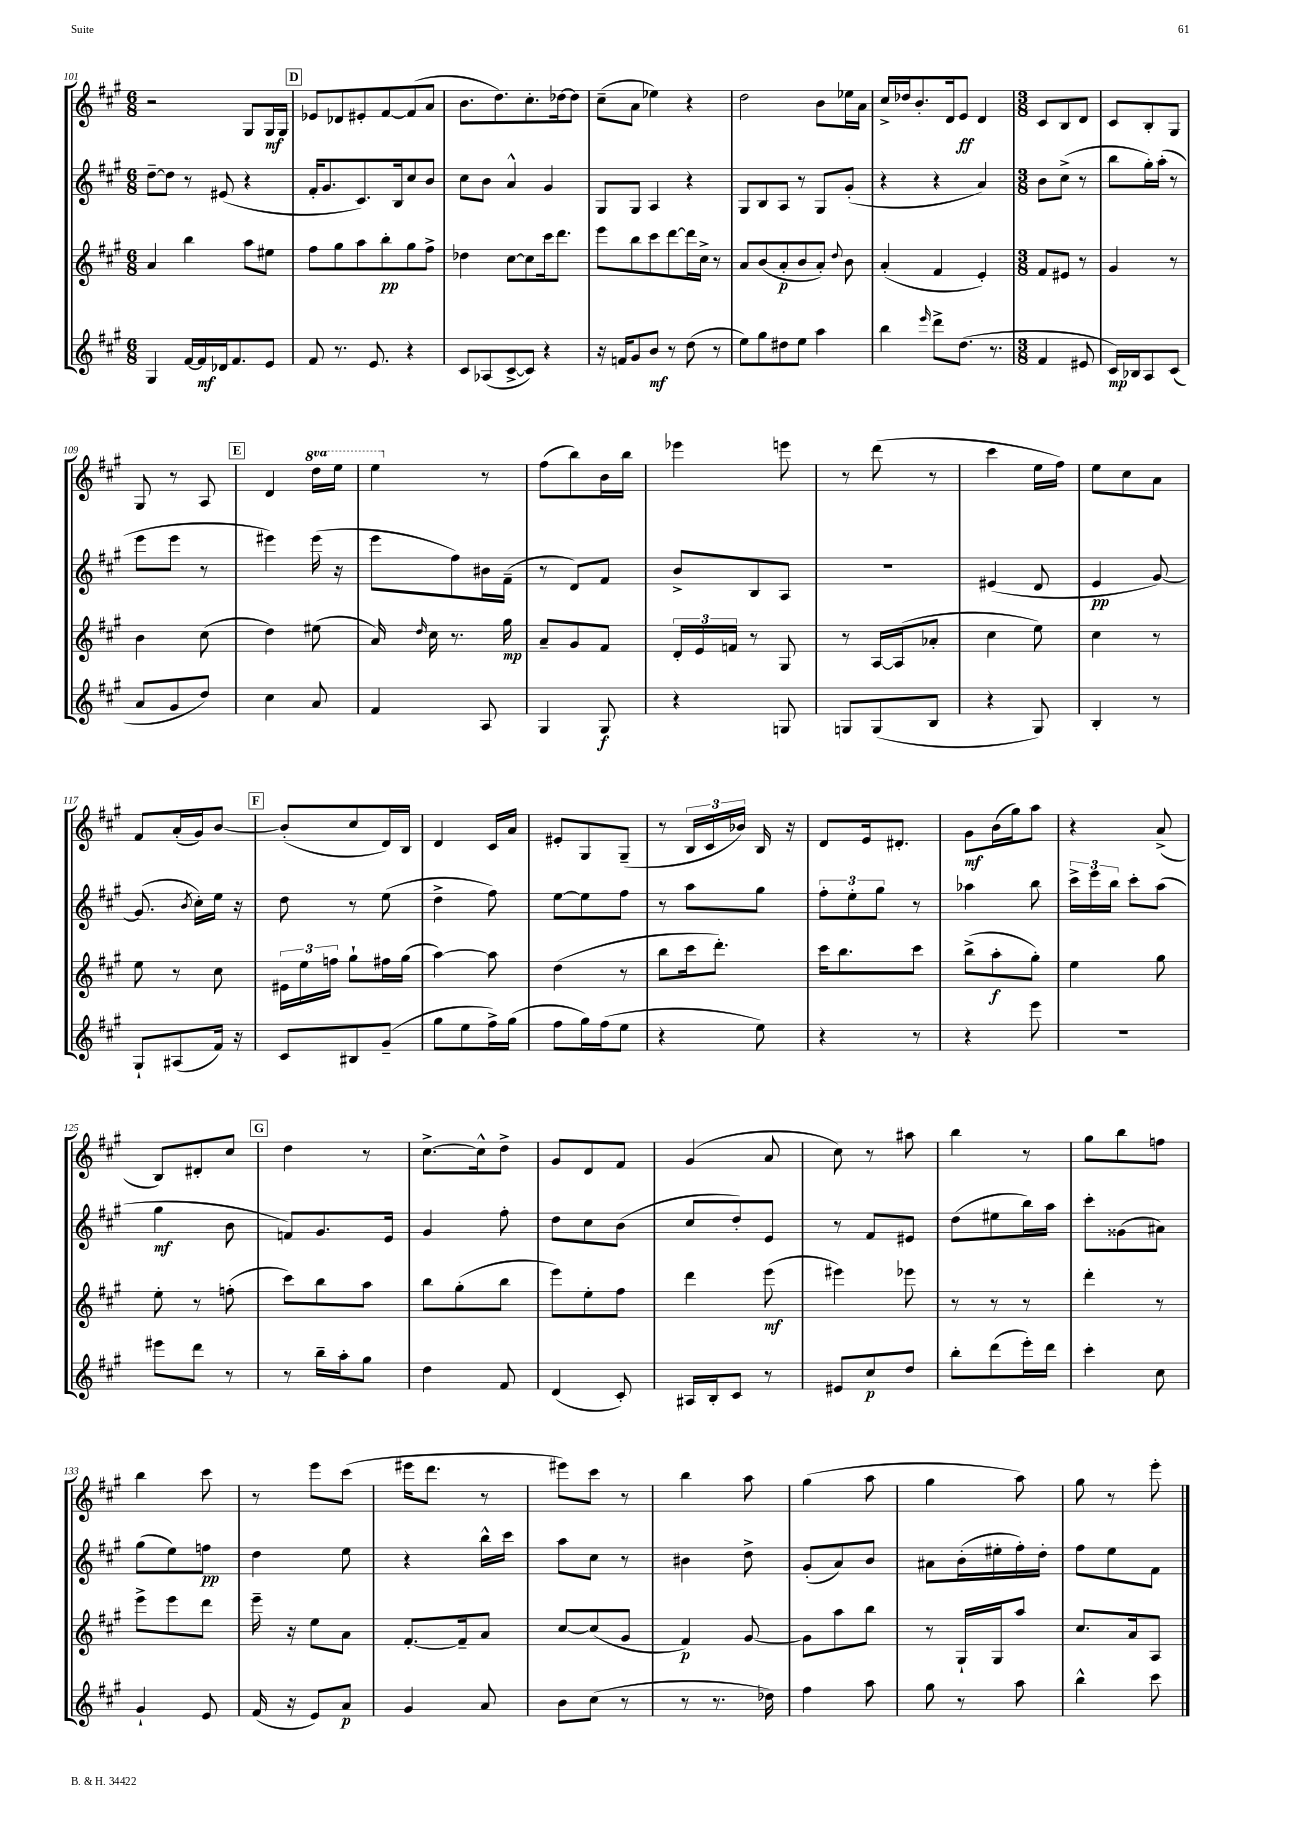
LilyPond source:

<<
\new StaffGroup <<
\new Staff = "s0" {
    \clef treble \key a \major \numericTimeSignature \time 6/8 \set Staff.ottavationMarkups = #ottavation-simple-ordinals
    \autoBeamOff r2 gis8[ gis16\mf gis16] |
    \mark \markup { \box "D" } ees'8[ des'8 eis'8-. fis'8~ fis'8( a'8] |
    b'8.[ d''8.) cis''8.-. des''16~ des''8] |
    cis''8[--( a'8] ees''4) r4 |
    d''2 b'8[ ees''16 a'16] |
    cis''16[-> des''16 b'8.-. d'16 e'8]\ff d'4 |
    \numericTimeSignature \time 3/8 cis'8[ b8 d'8] |
    cis'8[ b8-. gis8] |
    gis8 r8 a8 |
    \mark \markup { \box "E" } d'4 \ottava #1 d'''16[ e'''16] |
    e'''4 \ottava #0 r8 |
    fis''8[( b''8) b'16 b''16] |
    ees'''4 e'''8 |
    r8 d'''8( r8 |
    cis'''4 e''16[ fis''16]) |
    e''8[ cis''8 a'8] |
    fis'8[ a'16-.( gis'16) b'8]~ |
    \mark \markup { \box "F" } b'8[-.( cis''8 d'16) b16] |
    d'4 cis'16[ a'16] |
    eis'8[-. gis8 gis8]--( |
    r8 \tuplet 3/2 { b16[ cis'16 bes'16]) } b16 r16 |
    d'8[ e'16 dis'8.]-. |
    gis'8[\mf b'16( gis''16) a''8] |
    r4 a'8->( |
    b8[) dis'8-. cis''8] |
    \mark \markup { \box "G" } d''4 r8 |
    cis''8.[~-> cis''16-^ d''8]-> |
    gis'8[ d'8 fis'8] |
    gis'4( a'8 |
    cis''8) r8 ais''8 |
    b''4 r8 |
    gis''8[ b''8 f''8] |
    b''4 cis'''8 |
    r8 e'''8[ cis'''8]( |
    eis'''16[ d'''8.] r8 |
    eis'''8[) cis'''8] r8 |
    b''4 a''8 |
    gis''4( a''8 |
    gis''4 a''8) |
    gis''8 r8 e'''8-. \bar "|." |
}
\new Staff = "s1" {
    \clef treble \key a \major \numericTimeSignature \time 6/8
    \autoBeamOff d''8[~-- d''8] r8 eis'8( r4 |
    \mark \markup { \box "D" } fis'16[-. gis'8. cis'8.) b16 cis''8 b'8] |
    cis''8[ b'8] a'4-^ gis'4 |
    gis8[ gis8] a4 r4 |
    gis8[ b8 a8] r8 gis8[ gis'8]-.( |
    r4 r4 a'4) |
    \numericTimeSignature \time 3/8 b'8[ cis''8]->( r8 |
    b''8[ gis''16-.) a''16]-.( r8 |
    e'''8[ e'''8] r8 |
    \mark \markup { \box "E" } eis'''4) eis'''16( r16 |
    e'''8[ fis''8) bis'16 fis'16]--( |
    r8 d'8[) fis'8] |
    b'8[-> b8 a8] |
    R4. |
    eis'4( d'8 |
    e'4\pp gis'8~) |
    gis'8.( \acciaccatura { b'8 } cis''16[-.) e''16] r16 |
    \mark \markup { \box "F" } d''8 r8 e''8( |
    d''4-> fis''8) |
    e''8[~ e''8 fis''8] |
    r8 a''8[ gis''8] |
    \tuplet 3/2 { fis''8[-. e''8-. gis''8] } r8 |
    aes''4 b''8 |
    \tuplet 3/2 { cis'''16[-> e'''16 b''16] } cis'''8[-. a''8]( |
    gis''4\mf b'8 |
    \mark \markup { \box "G" } f'8[) gis'8. e'16] |
    gis'4 fis''8-. |
    d''8[ cis''8 b'8]( |
    cis''8[ d''8-.) e'8] |
    r8 fis'8[ eis'8] |
    d''8[( eis''8 b''16) a''16] |
    cis'''8[-. gisis'8( ais'8]) |
    gis''8[( e''8) f''8]\pp |
    d''4 e''8 |
    r4 b''16[-^ cis'''16] |
    a''8[ cis''8] r8 |
    bis'4 d''8-> |
    gis'8[-.( a'8) b'8] |
    ais'8[ b'16-.( eis''16-. fis''16-.) d''16]-. |
    fis''8[ e''8 fis'8] \bar "|." |
}
\new Staff = "s2" {
    \clef treble \key a \major \numericTimeSignature \time 6/8
    \autoBeamOff a'4 b''4 a''8[ eis''8] |
    \mark \markup { \box "D" } fis''8[ gis''8 a''8 b''8-.\pp gis''8 fis''8]-> |
    des''4 cis''8[~ cis''8 cis'''16 d'''8.] |
    e'''8[ b''8 cis'''8 d'''8~ d'''16 cis''16]-> r8 |
    a'8[ b'8( a'8-.\p b'8 a'8]-.) \appoggiatura { d''8 } b'8 |
    a'4-.( fis'4 e'4-.) |
    \numericTimeSignature \time 3/8 fis'8[ eis'8] r8 |
    gis'4 r8 |
    b'4 cis''8( |
    \mark \markup { \box "E" } d''4) eis''8( |
    a'16) \grace { d''16 } cis''16 r8. gis''16\mp |
    a'8[-- gis'8 fis'8] |
    \tuplet 3/2 { d'16[-. e'16 f'16] } r8 gis8 |
    r8 a16[~ a16( aes'8]-. |
    cis''4 e''8) |
    cis''4 r8 |
    e''8 r8 cis''8 |
    \mark \markup { \box "F" } \tuplet 3/2 { eis'16[ e''16 f''16] } gis''8[-! fis''16 gis''16]( |
    a''4~) a''8 |
    d''4( r8 |
    b''8[ cis'''16 d'''8.]-.) |
    cis'''16[ b''8. cis'''8] |
    b''8[->( a''8-.\f gis''8]-.) |
    e''4 gis''8 |
    e''8-. r8 f''8-.( |
    \mark \markup { \box "G" } cis'''8[) b''8 a''8] |
    b''8[ gis''8-.( b''8] |
    e'''8[) e''8-. fis''8] |
    d'''4 e'''8\mf( |
    eis'''4) ees'''8 |
    r8 r8 r8 |
    d'''4-. r8 |
    e'''8[-> e'''8 d'''8] |
    e'''16-- r16 e''8[ a'8] |
    fis'8.[~-. fis'16-- a'8] |
    cis''8[~ cis''8( gis'8] |
    fis'4\p) gis'8~ |
    gis'8[ a''8 b''8] |
    r8 gis16[-! gis16 a''8] |
    cis''8.[ a'16 a8] \bar "|." |
}
\new Staff = "s3" {
    \clef treble \key a \major \numericTimeSignature \time 6/8
    \autoBeamOff gis4 fis'16[~ fis'16\mf des'16 fis'8. e'8] |
    \mark \markup { \box "D" } fis'8 r8. e'8. r4 |
    cis'8[ aes8( cis'8~-> cis'8]) r4 |
    r16 f'16[ gis'8 b'8]\mf r8 d''8( r8 |
    e''8[) gis''8 dis''8 e''8] a''4 |
    b''4 \grace { e'''16 } d'''8[-> d''8.]( r8. |
    \numericTimeSignature \time 3/8 fis'4 eis'8 |
    cis'16[\mp) bes16 a8 cis'8]( |
    a'8[ gis'8 d''8]) |
    \mark \markup { \box "E" } cis''4 a'8 |
    fis'4 a8 |
    gis4 gis8\f |
    r4 g8 |
    g8[ g8( b8] |
    r4 gis8) |
    b4-. r8 |
    gis8[-! ais8( fis'16]) r16 |
    \mark \markup { \box "F" } cis'8[ bis8 gis'8]--( |
    gis''8[ e''8 fis''16->) gis''16]( |
    fis''8[ gis''16) fis''16( e''8] |
    r4 e''8) |
    r4 r8 |
    r4 e'''8 |
    R4. |
    eis'''8[ d'''8] r8 |
    \mark \markup { \box "G" } r8 b''16[-- a''16-. gis''8] |
    d''4 fis'8 |
    d'4( cis'8-.) |
    ais16[ b16-. cis'8] r8 |
    eis'8[ cis''8\p d''8] |
    b''8[-. d'''8( e'''16-.) d'''16] |
    cis'''4-. cis''8 |
    gis'4-! e'8 |
    fis'16( r16 e'8[) a'8]\p |
    gis'4 a'8 |
    b'8[ cis''8]( r8 |
    r8 r8. des''16) |
    fis''4 a''8 |
    gis''8 r8 a''8 |
    b''4-^ cis'''8 \bar "|." |
}
>>
>>
\layout { \context { \Score currentBarNumber = #101 } }
